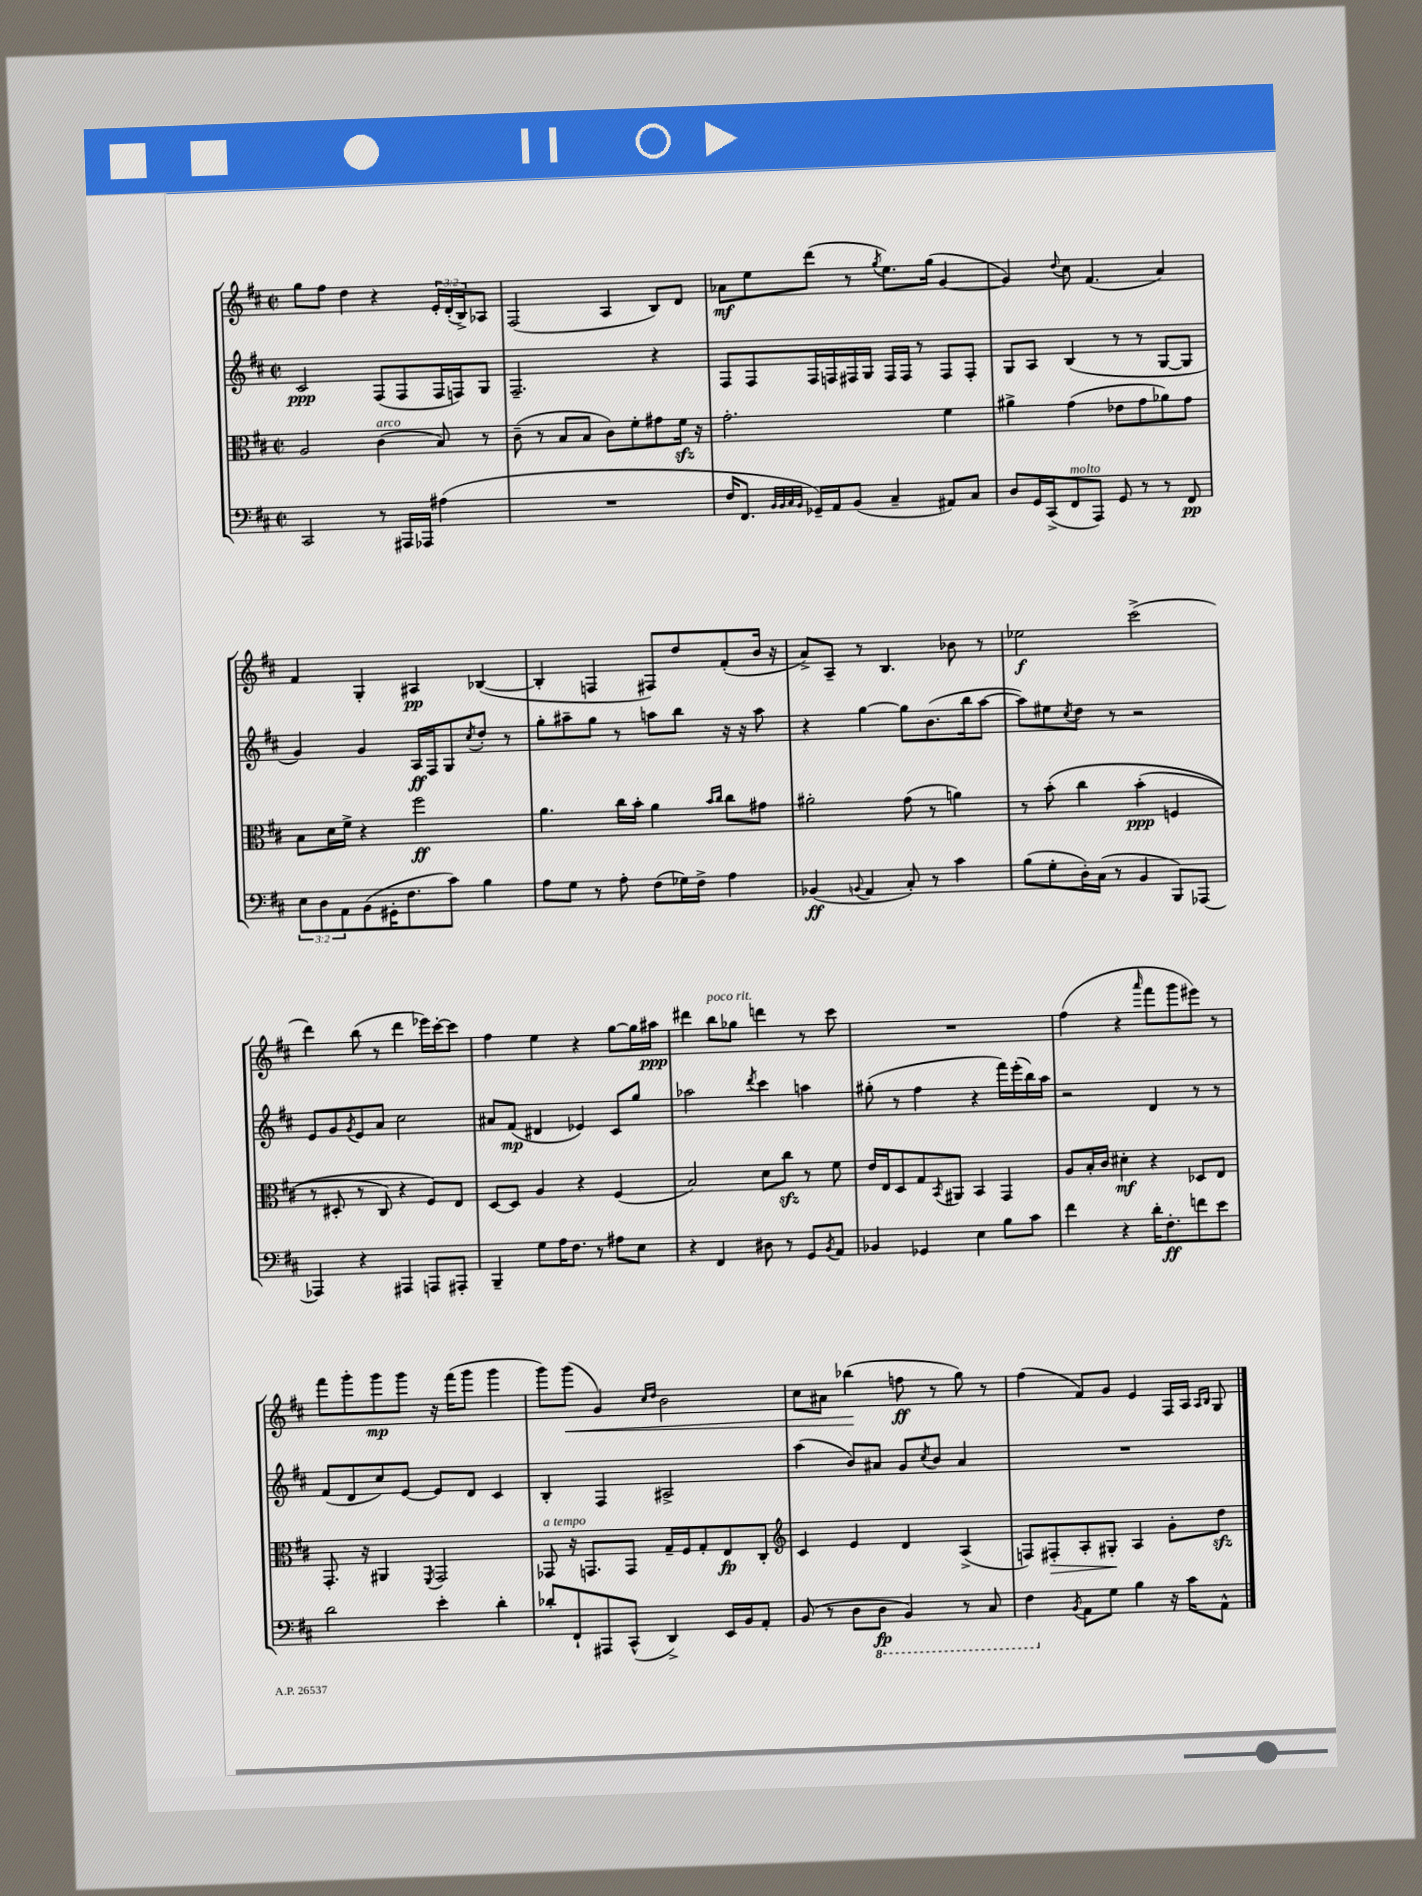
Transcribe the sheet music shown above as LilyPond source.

<<
\new StaffGroup <<
\new Staff = "s0" {
    \clef treble \key d \major \defaultTimeSignature \time 2/2 \override Staff.TupletNumber.text = #tuplet-number::calc-fraction-text
    g''8 fis''8 d''4 r4 \tuplet 3/2 { e'16-. d'16-.( b16->) } aes8 |
    fis2( a4 b8) d'8 |
    aes'8\mf e''8 d'''8( r8 \acciaccatura { g''8 } e''8.) g''16( g'4~ |
    g'4) \appoggiatura { d''8 } cis''8 fis'4.( a'4) |
    fis'4 g4-. ais4\pp bes4~( |
    bes4-. f4 fis8) d''8 fis'8-.( b'16 r16 |
    a'8->) a8-- r8 b4. bes'8 r8 |
    ees''2\f cis'''2->( |
    d'''4) b''8( r8 d'''4 ees'''16) cis'''16~-. cis'''8 |
    fis''4 e''4 r4 g''8~ g''16 ais''16\ppp |
    dis'''4 b''8^\markup { \italic "poco rit." } ges''8 d'''4 r8 cis'''8 |
    R1 |
    fis''4( r4 \grace { a'''16 } fis'''8 g'''8 eis'''8) r8 |
    fis'''8 g'''8-. g'''8\mp g'''8 r16 fis'''16( g'''8 g'''4 |
    g'''8) g'''8\<( g'4) \grace { cis''16 d''16 } b'2 |
    cis''8 ais'8 bes''4\!( f''8\ff r8 g''8) r8 |
    fis''4( fis'8) g'8 e'4 fis16 a16 \grace { a16 b16 } g8 \bar "|." |
}
\new Staff = "s1" {
    \clef treble \key d \major \defaultTimeSignature \time 2/2
    cis'2\ppp fis8( fis8 fis16 f16) g8 |
    fis2.-- r4 |
    fis8 fis8 fis16 f16 fis16 g16 fis16 fis16 r8 fis8 fis8-. |
    g8 a8 b4( r8 r8 g8~ g8 |
    g'4) g'4 a16\ff fis16 g8 \acciaccatura { cis''8 } d''8-. r8 |
    g''8-. ais''8-- g''8 r8 a''8 b''8 r16 r16 a''8 |
    r4 g''4~ g''8 b'8.( b''16 a''8~ |
    a''8) eis''8 \acciaccatura { cis''8 } d''8 r8 r2 |
    e'8 g'8 \acciaccatura { g'8 } e'8 a'8 cis''2 |
    ais'8 fis'8\mp( dis'4 ees'4) cis'8 g''8 |
    aes''2 \acciaccatura { d'''8 } cis'''4 a''4 |
    gis''8-.( r8 fis''4 r4 fis'''16) e'''16-.( b''16) a''16 |
    r2 d'4 r8 r8 |
    fis'8( d'8 cis''8) e'8~ e'8 d'8 cis'4 |
    b4-. fis4 ais2-> |
    a''4( b'8) ais'8 g'8 \acciaccatura { cis''8 } b'8 ais'4 |
    R1 \bar "|." |
}
\new Staff = "s2" {
    \clef alto \key d \major \defaultTimeSignature \time 2/2
    a2 cis'4^\markup { \italic "arco" }( b8) r8 |
    cis'8--( r8 b8 b8 cis'8) fis'8-. gis'8 fis'16\sfz r16 |
    g'2.-. fis'4 |
    ais'4-> g'4( ees'8 g'8 aes'8) g'8 |
    b8 d'16 fis'16-> r4 fis''2\ff |
    a'4. cis''16 b'16-. a'4 \grace { b'16 cis''16 } cis''8 gis'8 |
    ais'2-. g'8( r8 a'4) |
    r8 b'8-.\( cis''4 b'4-.\ppp( f4 |
    r8 dis8-. r8 cis8) r4 fis8\) e8 |
    d8~ d8 a4 r4 fis4( |
    b2) d'8 cis''8\sfz r8 fis'8 |
    e'16 e16 d8 g8 \acciaccatura { b,8 } ais,8 b,4 g,4 |
    a8 b16-. cis'16 dis'4-.\mf r4 des8 e8 |
    g,8.-. r16 ais,4 \acciaccatura { fis,8 } g,2 |
    ges,8^\markup { \italic "a tempo" } r16 g,8. g,8 g16-- fis16 g8-. e8\fp cis8-. |
    \clef treble cis'4 e'4 d'4 a4->( |
    f8) fis8-.\> a8-. gis8-.\! a4 g'8-. d''8\sfz \bar "|." |
}
\new Staff = "s3" {
    \clef bass \key d \major \defaultTimeSignature \time 2/2 \override Staff.TupletNumber.text = #tuplet-number::calc-fraction-text
    cis,2 r8 ais,,16 aes,,16 ais4( |
    R1 |
    fis16 fis,8. \grace { b,32 b,32 cis32 b,32 } ges,16--) a,16 b,8( cis4-- ais,8) cis8 |
    d8 g,16 cis,16->( fis,8^\markup { \italic "molto" } a,,8) g,8 r8 r8 fis,8\pp |
    \tuplet 3/2 { e8 d8 a,8 } b,8( gis,16-. fis8. cis'8) b4 |
    a8 g8 r8 a8-. fis8( ges16) fis16-> a4 |
    bes,4\ff( \appoggiatura { b,8 } a,4 cis8-.) r8 cis'4 |
    b8( g8-. d16-.) cis16( r8 b,4 b,,8) aes,,8~ |
    aes,,4 r4 ais,,4 a,,8 ais,,8-. |
    b,,4-- g8 a16 fis8. r8 ais8 e8 |
    r4 fis,4 dis8 r8 g,8 \acciaccatura { b,8 } a,8 |
    bes,4 ges,4 e4 b8 cis'8 |
    fis'4 r4 d'16-. fis8.-.\ff f'8 e'8 |
    d'2 e'4-. d'4-. |
    des'8-. fis,8-! ais,,8 cis,8-^( d,4->) e,16 b,16 a,8-. |
    b,8( r8 d8 \ottava #-1 d,8\fp b,,4) r8 cis,8 |
    fis,4 \ottava #0 \acciaccatura { b,8 } a,8 g8 b4 r16 cis'16 a,8-^ \bar "|." |
}
>>
>>
\layout { \context { \Score \remove "Bar_number_engraver" } }
